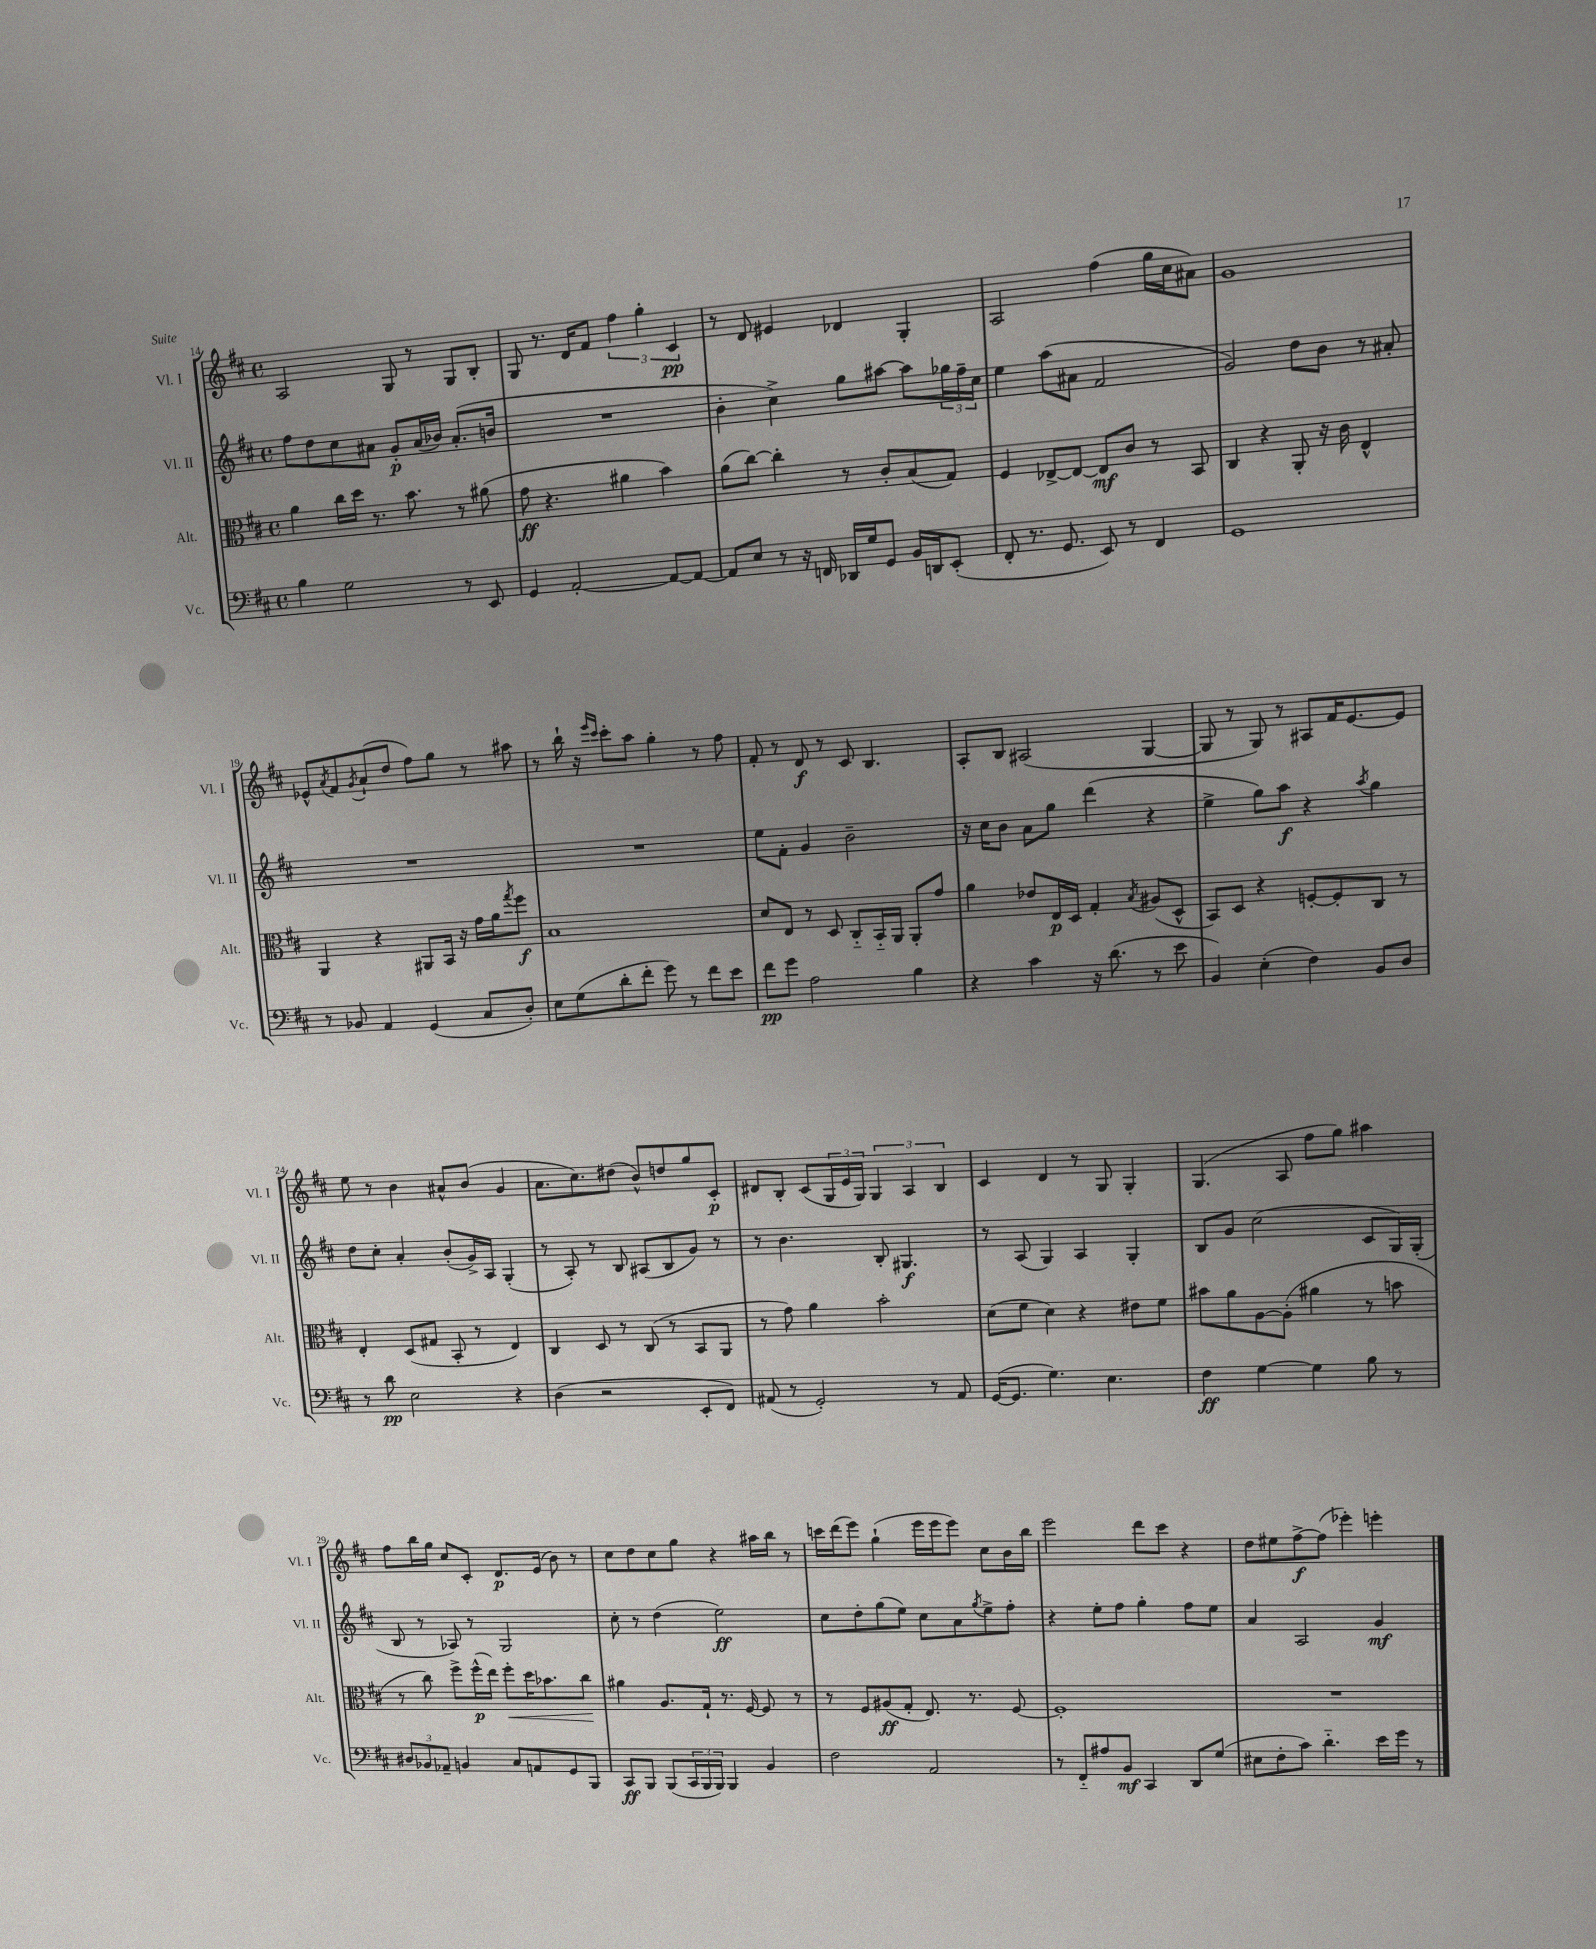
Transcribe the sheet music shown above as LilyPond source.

<<
\new StaffGroup <<
\new Staff = "s0" \with { instrumentName = "Vl. I" shortInstrumentName = "Vl. I" } {
    \clef treble \key d \major \defaultTimeSignature \time 4/4
    a2 g8 r8 g8 b8-. |
    g8 r8. d'16 fis'8 \tuplet 3/2 { fis''4 g''4-. cis'4\pp } |
    r8 d'8 eis'4 des'4 g4-. |
    a2 fis''4( g''16 cis''16 ais'8) |
    g'1 |
    ees'8-^ \acciaccatura { a'8 } fis'8 \acciaccatura { g'8 } a'8-!( d''8 fis''8) g''8 r8 ais''8 |
    r8 b''16-! r16 \grace { e'''16 cis'''16 } cis'''8-. a''8 g''4-. r8 fis''8 |
    fis'8-. r8 d'8\f r8 cis'8 b4. |
    a8-. b8 ais2( g4~ |
    g8 r8 g8) r8 ais8 fis'16 e'8.~ e'8 |
    e''8 r8 b'4 ais'8-^ b'8( g'4 |
    a'8. cis''8.) dis''8( b'8-^) d''8 g''8 cis'8-.\p |
    dis'8 b8-. cis'8( \tuplet 3/2 { g16 e'16 g16) } \tuplet 3/2 { g4 a4 b4 } |
    cis'4 d'4 r8 g8 g4-. |
    g4.( a8 fis''8 g''8) ais''4 |
    fis''8 b''16 g''16 cis''8 cis'8-. d'8.\p e'16( b'8) r8 |
    cis''8 d''8 cis''8 g''8 r4 ais''16 b''16 r8 |
    c'''16 d'''16( e'''8) g''4-!( e'''16 e'''16 e'''8) cis''8 b'16 b''16 |
    e'''2 d'''8 cis'''8 r4 |
    d''8 eis''8 fis''8~->\f fis''8( ees'''4-.) e'''4-. \bar "|." |
}
\new Staff = "s1" \with { instrumentName = "Vl. II" shortInstrumentName = "Vl. II" } {
    \clef treble \key d \major \defaultTimeSignature \time 4/4
    fis''8 d''8 cis''8 ais'8 g'8-.\p ais'16( bes'16) ais'8.-.( b'16 |
    R1 |
    b'4-. cis''4->) g''8 ais''8~ ais''8 \tuplet 3/2 { ges''16 fis''16-- cis''16 } |
    e''4 a''8( ais'8 fis'2 |
    g'2) d''8 b'8 r8 ais'8-. |
    R1 |
    R1 |
    e''8 fis'8-. g'4 b'2-- |
    r16 cis''16 b'8 a'8 g''8 d'''4( r4 |
    e''4-> g''8) a''8\f r4 \acciaccatura { a''8 } g''4 |
    d''8 cis''8-. a'4-. b'8-.( g'16->) a16 g4-.( |
    r8 a8-.) r8 b8 ais8( b8 g'8) r8 |
    r8 b'4. b8-. gis4.\f |
    r8 a8( g4) a4 g4-. |
    b8 g'8 cis''2( cis'8 g16) g16-.( |
    b8 r8 aes8) r8 g2 |
    cis''8-. r8 d''4( e''2\ff) |
    cis''8 d''8-. g''8( e''8) cis''8 a'8 \acciaccatura { g''8 } e''8-> fis''8-. |
    r4 e''8-. fis''8 g''4-. fis''8 e''8 |
    a'4 a2 g'4\mf \bar "|." |
}
\new Staff = "s2" \with { instrumentName = "Alt." shortInstrumentName = "Alt." } {
    \clef alto \key d \major \defaultTimeSignature \time 4/4
    a'4 cis''16 d''16 r8. b'8. r8 ais'8( |
    g'8\ff r4. ais'4 b'4) |
    a'8( cis''8~) cis''4-. r8 cis'8-. b8( g8) |
    fis4 ees8~-> ees8~ ees8\mf cis'8 r8 b,8 |
    cis4 r4 a,8-. r16 cis'16 e4-^ |
    a,4 r4 ais,8 b,16 r16 g'16 a'16 \acciaccatura { g''8 } fis''8\f |
    b1 |
    d'8 e8 r8 d8 cis8-_ b,16-_ a,16 a,8-. g'8 |
    a'4 ees'8 e16\p d16 g4-. \acciaccatura { b8 } ais8( d8-^ |
    b,8) d8 r4 f8~-. f8-. cis8 r8 |
    e4-. d8( gis8 b,8-. r8 e4) |
    cis4 d8 r8 cis8( r8 b,8 a,8 |
    r8 g'8) a'4 b'2-. |
    d'8( fis'8 d'4) r4 eis'8 fis'8 |
    bis'8 a'8 a8~ a8-.( ais'4 r8 b'8 |
    r8 cis''8) fis''8-> fis''16-^\p( e''16) fis''8-.\< d''16 bes'8. cis''8\! |
    ais'4 a8. g16-! r8. fis16~ fis8 r8 |
    r8 fis8 ais8\ff( g8-. e8.) r8. fis8~ |
    fis1-. |
    R1 \bar "|." |
}
\new Staff = "s3" \with { instrumentName = "Vc." shortInstrumentName = "Vc." } {
    \clef bass \key d \major \defaultTimeSignature \time 4/4
    b4 g2 r8 e,8 |
    g,4 a,2~-. a,8~ a,8~ |
    a,8 e8 r8 r16 f,16 des,16 g16 g,8 b,16 d,16 e,8-.( |
    fis,8-. r8. g,8. e,8) r8 fis,4 |
    g,1 |
    r8 bes,8 a,4 g,4( cis8 d8-.) |
    e8 g8( d'8-. fis'8-. g'8) r8 fis'8 e'8 |
    fis'8\pp g'8 a2 b4 |
    r4 cis'4 r16 d'8.( r8 e'8 |
    b,4) e4-.( fis4) b,8 d8 |
    r8 d'8\pp e2 r4 |
    d4( r2 e,8-. fis,8) |
    ais,8( r8 g,2-.) r8 ais,8 |
    g,16~( g,8. g4.) e4. |
    fis4\ff g4~ g4 b8 r8 |
    \tuplet 3/2 { dis8 bes,8 aes,8-- } b,4 cis8 a,8 g,8 b,,8 |
    cis,8\ff b,,8 b,,8( \tuplet 3/2 { cis,16 b,,16 b,,16) } b,,4 b,4 |
    fis2 a,2 |
    r8 fis,8-_ ais8 b,8\mf cis,4 d,8 g8( |
    eis8 fis8-. cis'8) d'4.-_ e'16 g'16 r8 \bar "|." |
}
>>
>>
\layout { \context { \Score currentBarNumber = #14 } }
